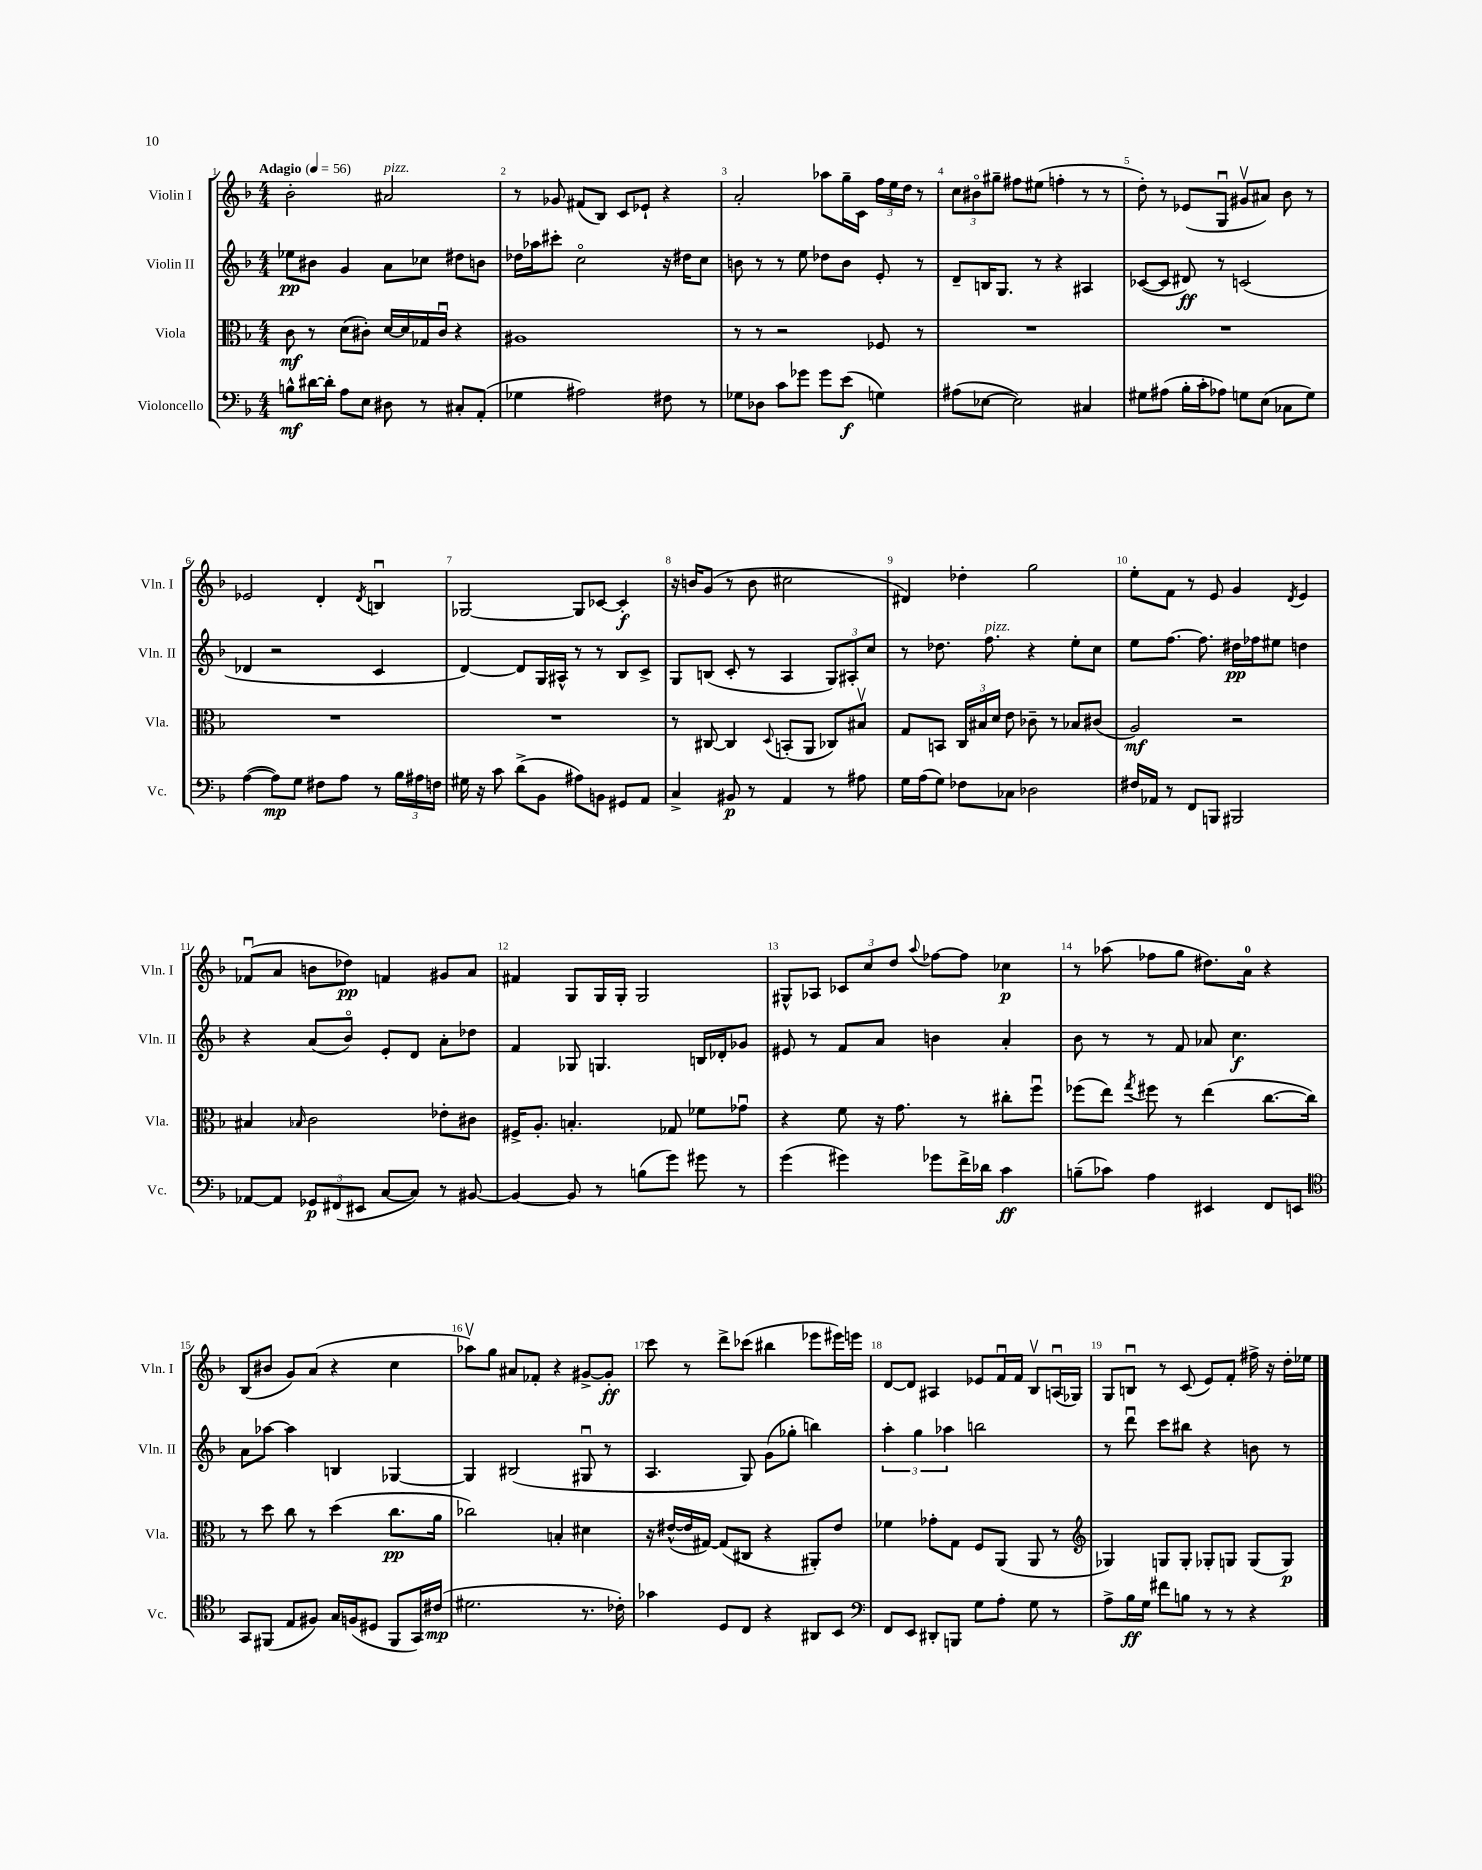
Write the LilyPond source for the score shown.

<<
\new StaffGroup <<
\new Staff = "s0" \with { instrumentName = "Violin I" shortInstrumentName = "Vln. I" } {
    \clef treble \key f \major \numericTimeSignature \time 4/4 \tempo "Adagio" 4 = 56
    \autoBeamOff bes'2-. ais'2^\markup { \italic "pizz." } |
    r8 ges'8 fis'8[( bes8]) c'8[ ees'8]-! r4 |
    a'2-. aes''8[ g''16-- c'16] \tuplet 3/2 { f''16[ e''16 d''16] } r8 |
    \tuplet 3/2 { c''8[ bis'8\flageolet gis''8]-- } fis''8[ eis''8]( f''4-. r8 r8 |
    d''8-.) r8 ees'8[( g8]\downbow gis'8[\upbow ais'8]) bes'8 r8 |
    ees'2 d'4-. \acciaccatura { d'8 } b4\downbow |
    ges2~ ges8[ ces'8]~ ces'4-.\f |
    r16 b'16[ g'8]( r8 b'8 cis''2 |
    dis'4) des''4-. g''2 |
    e''8[-. f'8] r8 e'8 g'4 \acciaccatura { d'8 } e'4 |
    fes'8[\downbow( a'8] b'8[ des''8]\pp) f'4 gis'8[ a'8] |
    fis'4 g8[ g16 g16]-. g2 |
    gis8[-^ aes8] \tuplet 3/2 { ces'8[ c''8 d''8] } \appoggiatura { a''8 } fes''8[~ fes''8] ces''4\p |
    r8 aes''8( fes''8[ g''8] dis''8.[) a'16]-0 r4 |
    bes8[( bis'8] g'8[) a'8]( r4 c''4 |
    aes''8[\upbow) g''8] ais'8[ fes'8]-. r4 gis'8[~-> gis'8]-.\ff |
    c'''8 r8 d'''8[-> ces'''8]( bis''4 ees'''8[ eis'''16) e'''16] |
    d'8[~ d'8] ais4 ees'8[ f'16\downbow f'16] bes8[\upbow a16\downbow( ges16]) |
    g8[ b8]\downbow r8 c'8( e'8[) f'8]-. fis''16-> r16 d''16[-. ees''16] \bar "|." |
}
\new Staff = "s1" \with { instrumentName = "Violin II" shortInstrumentName = "Vln. II" } {
    \clef treble \key f \major \numericTimeSignature \time 4/4
    \autoBeamOff ees''8[\pp bis'8] g'4 a'8[ ces''8] dis''8[ b'8] |
    des''16[ aes''16 cis'''8]-. c''2\flageolet r16 dis''16[ c''8] |
    b'8 r8 r8 e''8 des''8[ b'8] e'8-. r8 |
    d'8[-- b16 g8.] r8 r4 ais4 |
    ces'8[~( ces'8] dis'8\ff) r8 c'2( |
    des'4 r2 c'4 |
    d'4~) d'8[ g16 ais16]-^ r8 r8 bes8[ c'8]-> |
    g8[ b8]( c'8-. r8 a4 \tuplet 3/2 { g8[) ais8-. c''8] } |
    r8 des''8. f''8.^\markup { \italic "pizz." } r4 e''8[-. c''8] |
    e''8[ f''8.]~ f''8. dis''16[\pp fes''16 eis''8] d''4 |
    r4 a'8[( bes'8]\flageolet) e'8[-. d'8] a'8[-. des''8] |
    f'4 ges8 g4. b16[ des'16-. ges'8] |
    eis'8 r8 f'8[ a'8] b'4 a'4-. |
    bes'8 r8 r8 f'8 aes'8 c''4.\f |
    a'8[ aes''8]~ aes''4 b4 ges4~ |
    ges4 bis2( gis8\downbow r8 |
    a4. g8) g'8[( ges''8]-. b''4) |
    \tuplet 3/2 { a''4-. g''4 aes''4 } b''2 |
    r8 d'''8\downbow c'''8[ bis''8] r4 b'8 r8 \bar "|." |
}
\new Staff = "s2" \with { instrumentName = "Viola" shortInstrumentName = "Vla." } {
    \clef alto \key f \major \numericTimeSignature \time 4/4
    \autoBeamOff c'8\mf r8 d'8[( cis'8]-.) d'16[~ d'16 ges16 cis'16]\downbow r4 |
    ais1 |
    r8 r8 r2 fes8 r8 |
    R1 |
    R1 |
    R1 |
    R1 |
    r8 cis8~ cis4 \appoggiatura { d8 } b,8[-.( a,8] ces8[) bis8]\upbow |
    g8[ b,8] \tuplet 3/2 { c16[ bis16 d'16] } e'8 ces'8-- r8 bes8[ cis'8]( |
    a2\mf) r2 |
    bis4 \grace { bes16 } c'2 ees'8[-. cis'8] |
    fis16[-> a8.]-. b4.-. ges8 fes'8[ ges'8]\downbow |
    r4 f'8 r16 g'8. r8 cis''8[-. f''8]\downbow |
    fes''8[( e''8]) \acciaccatura { g''8 } fis''8 r8 e''4( c''8.[~ c''16]) |
    r8 d''8 c''8 r8 d''4( c''8.[\pp a'16] |
    ces''2) b4-. dis'4 |
    r16 eis'16[~-^( eis'16 gis16]~) gis8[( cis8] r4 ais,8[-.) eis'8] |
    fes'4 ges'8[-. g8] f8[ a,8]( a,8 r8 |
    \clef treble ges4) g8[ g8]-. ges8[-. g8] g8[( g8]\p) \bar "|." |
}
\new Staff = "s3" \with { instrumentName = "Violoncello" shortInstrumentName = "Vc." } {
    \clef bass \key f \major \numericTimeSignature \time 4/4
    \autoBeamOff b8[-^\mf dis'16~ dis'16]-. a8[ e8] dis8 r8 cis8[-. a,8]-.( |
    ges4 ais2) fis8 r8 |
    ges8[ des8] c'8[ ges'8] ges'8[ e'8]\f( g4) |
    ais8[( ees8]~ ees2) cis4 |
    gis8[ ais8]( bes16[-. c'16-. aes8]) g8[ e8]( ces8[ g8]) |
    a4~( a8[\mp) g8] fis8[ a8] r8 \tuplet 3/2 { bes16[ ais16 f16] } |
    gis16 r16 c'8 d'8[->( bes,8] ais8[) b,8] gis,8[ a,8] |
    c4-> bis,8\p r8 a,4 r8 ais8 |
    g16[ a16( g8]) fes8[ ces8] des2 |
    fis16[ aes,16] r8 f,8[ b,,8] bis,,2 |
    aes,8[~ aes,8] \tuplet 3/2 { ges,8[\p fis,8( eis,8] } c8[~ c8]) r8 bis,8~ |
    bis,4~ bis,8 r8 b8[( g'8]) gis'8 r8 |
    g'4( gis'4) ges'8[ f'16-> des'16] c'4\ff |
    b8[--( ces'8]) a4 eis,4 f,8[ e,8] |
    \clef tenor g,8[ fis,8]( e8[ fis8]) g16[ f16( dis8] fis,8[ g,16) cis'16]\mp( |
    dis'2. r8. ces'16-.) |
    ges'4 d8[ c8] r4 ais,8[ bes,8] |
    \clef bass f,8[ e,8] dis,8[-. b,,8] g8[ a8]-. g8 r8 |
    a8[-> bes16\ff g16] fis'8[ b8] r8 r8 r4 \bar "|." |
}
>>
>>
\layout { \context { \Score \override BarNumber.break-visibility = ##(#f #t #t) barNumberVisibility = #all-bar-numbers-visible } }
